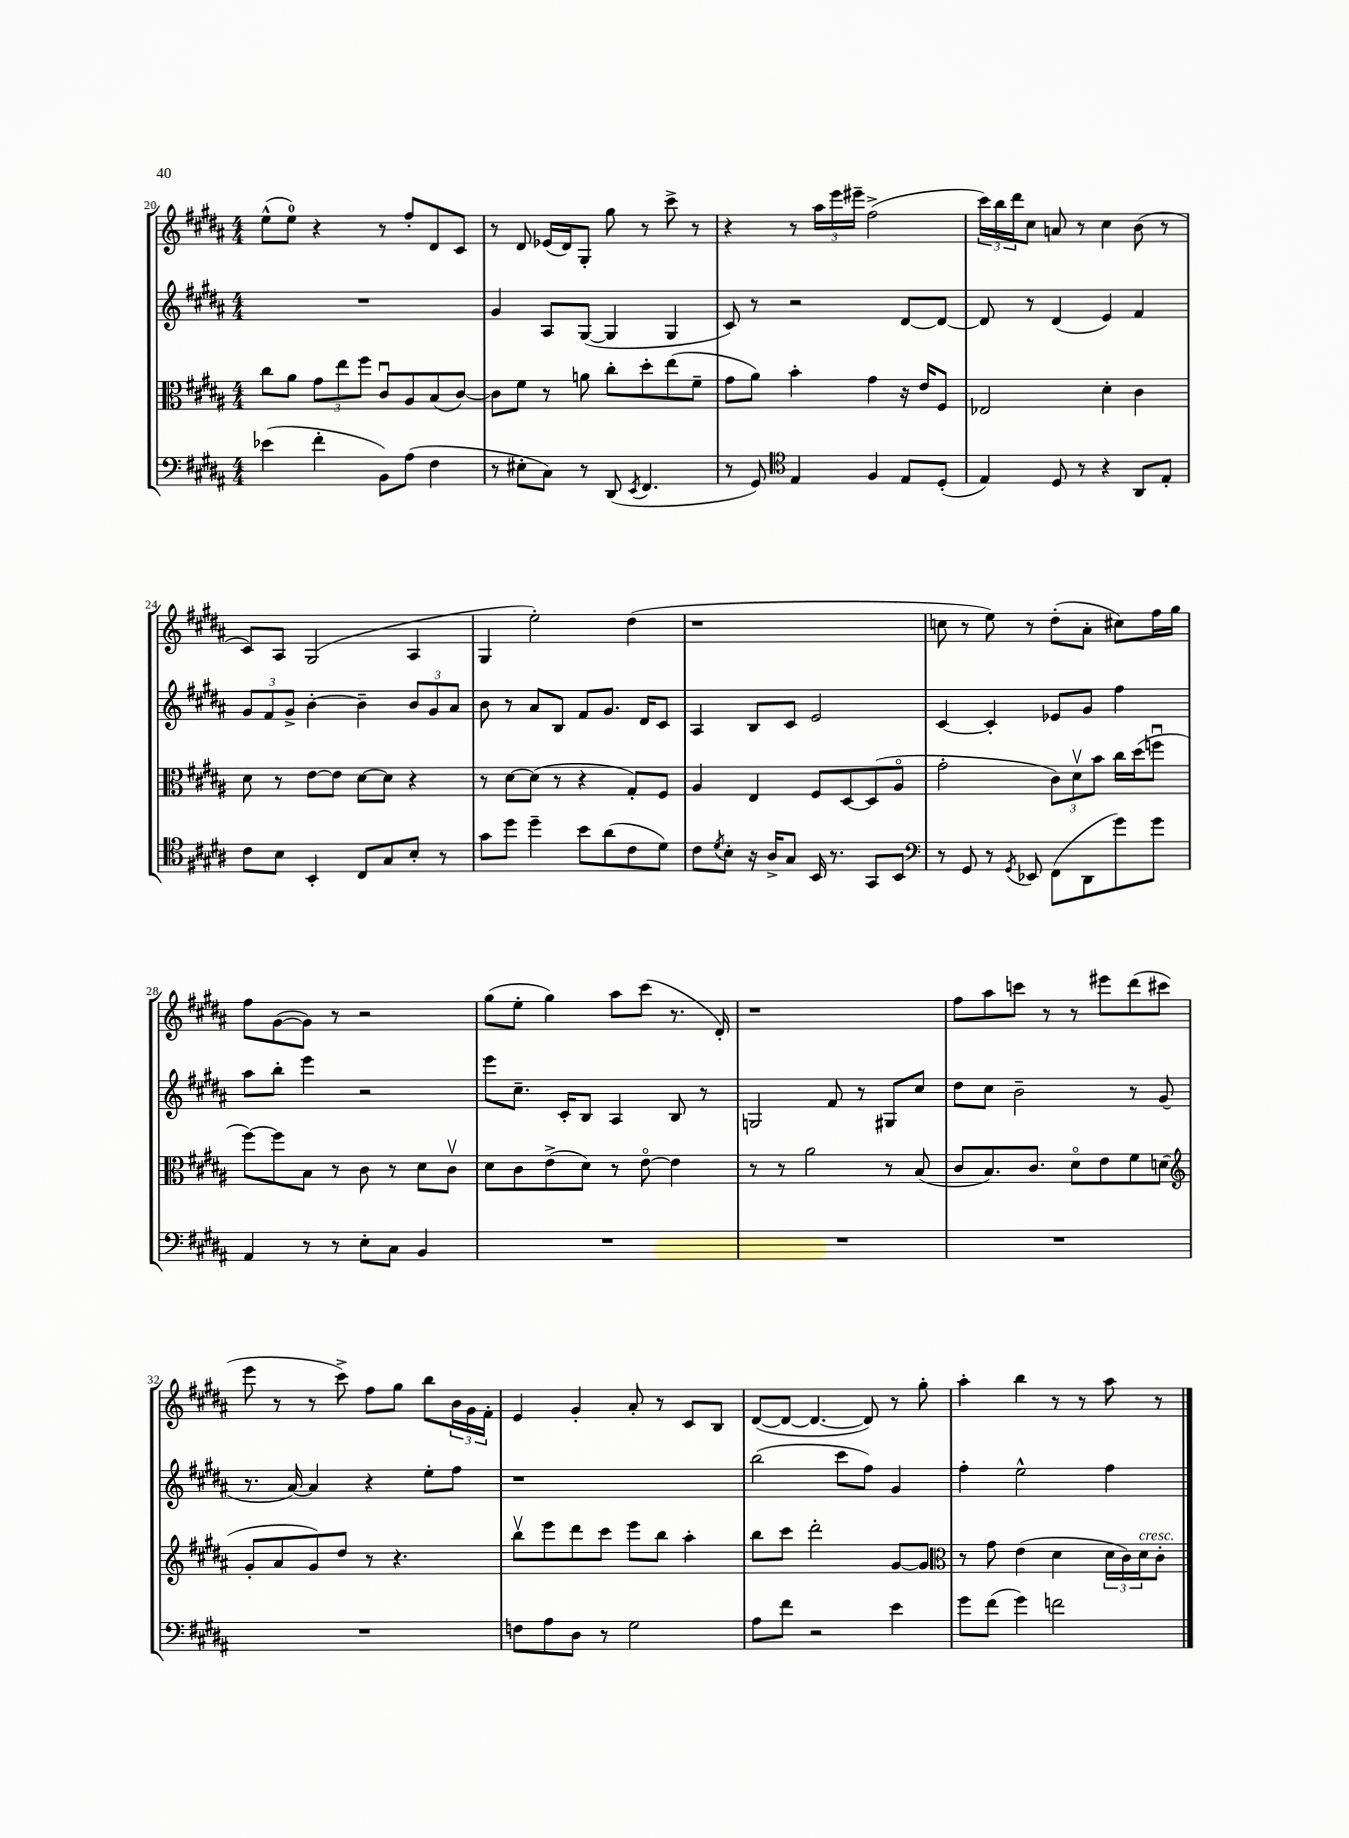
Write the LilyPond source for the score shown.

<<
\new StaffGroup <<
\new Staff = "s0" {
    \clef treble \key b \major \numericTimeSignature \time 4/4
    e''8-^( e''8-0) r4 r8 fis''8-. dis'8 cis'8 |
    r8 dis'8 ees'16( dis'16) gis8-. gis''8 r8 cis'''8-> r8 |
    r4 r8 \tuplet 3/2 { ais''16 e'''16 eis'''16-- } fis''2->( |
    \tuplet 3/2 { cis'''16) b''16 dis'''16 } cis''8 a'8 r8 cis''4 b'8( r8 |
    cis'8) ais8 gis2( ais4 |
    gis4 e''2-.) dis''4( |
    r1 |
    c''8 r8 e''8) r8 dis''8-.( ais'8-. cis''8) fis''16 gis''16 |
    fis''8 gis'8~( gis'8) r8 r2 |
    gis''8( e''8-. gis''4) ais''8 cis'''8( r8. dis'16-.) |
    r1 |
    fis''8 ais''8 c'''8 r8 r8 eis'''8 dis'''8( cis'''8 |
    e'''8 r8 r8 cis'''8->) fis''8 gis''8 b''8 \tuplet 3/2 { b'16 gis'16 fis'16-. } |
    e'4 gis'4-. ais'8-. r8 cis'8 b8 |
    dis'8~( dis'8~ dis'4.~ dis'8) r8 gis''8-. |
    ais''4-. b''4 r8 r8 ais''8 r8 \bar "|." |
}
\new Staff = "s1" {
    \clef treble \key b \major \numericTimeSignature \time 4/4
    R1 |
    gis'4 ais8 gis8~( gis4 gis4 |
    cis'8) r8 r2 dis'8~ dis'8~ |
    dis'8 r8 dis'4( e'4) fis'4 |
    \tuplet 3/2 { gis'8 fis'8 gis'8-> } b'4~-. b'4-- \tuplet 3/2 { b'8 gis'8 ais'8 } |
    b'8 r8 ais'8 b8 fis'8 gis'8. dis'16 cis'8 |
    ais4 b8 cis'8 e'2 |
    cis'4~ cis'4-. ees'8 gis'8 fis''4 |
    ais''8 b''8-. e'''4 r2 |
    e'''8 cis''8.-- cis'16-. b8 ais4 b8 r8 |
    g2 fis'8 r8 gis8 cis''8 |
    dis''8 cis''8 b'2-- r8 gis'8( |
    r8. ais'16~) ais'4 r4 e''8-. fis''8 |
    r1 |
    b''2( cis'''8 fis''8) gis'4 |
    fis''4-. e''2-^ fis''4 \bar "|." |
}
\new Staff = "s2" {
    \clef alto \key b \major \numericTimeSignature \time 4/4
    cis''8 ais'8 \tuplet 3/2 { gis'8 e''8 fis''8 } cis'8\downbow ais8 b8( cis'8~) |
    cis'8 fis'8 r8 a'8 cis''8-. dis''8-. e''8( fis'8-- |
    gis'8 ais'8) b'4-. gis'4 r16 e'16 fis8 |
    ees2 dis'4-. cis'4 |
    dis'8 r8 e'8~ e'8 dis'8~ dis'8 r4 |
    r8 dis'8~ dis'8( r8 r4 gis8-.) fis8 |
    ais4 e4 fis8 dis8~ dis8( ais8\flageolet |
    gis'2-. \tuplet 3/2 { cis'8) dis'8\upbow b'8 } cis''16 dis''16( f''8\downbow |
    fis''8~) fis''8 b8 r8 cis'8 r8 dis'8 cis'8\upbow |
    dis'8 cis'8 e'8->( dis'8) r8 e'8~\flageolet e'4 |
    r8 r8 ais'2 r8 b8( |
    cis'8 b8.) cis'8. dis'8\flageolet e'8 fis'8 d'8( |
    \clef treble gis'8-. ais'8 gis'8) dis''8 r8 r4. |
    b''8\upbow e'''8 dis'''8 cis'''8 e'''8 b''8 ais''4-. |
    b''8 cis'''8 dis'''2-. gis'8~ gis'8 |
    \clef alto r8 gis'8 e'4( dis'4 \tuplet 3/2 { dis'16 cis'16) dis'16^\markup { \italic "cresc." } } cis'8-. \bar "|." |
}
\new Staff = "s3" {
    \clef bass \key b \major \numericTimeSignature \time 4/4
    ees'4( fis'4-. b,8) ais8( fis4 |
    r8 eis8-. cis8) r8 dis,8( \acciaccatura { e,8 } fis,4. |
    r8 gis,8) \clef tenor e4 fis4 e8 dis8-.( |
    e4) dis8 r8 r4 ais,8 e8-. |
    cis'8 b8 b,4-. cis8 gis8 b8-. r8 |
    gis'8 dis''8 dis''4-- b'8 ais'8( cis'8 dis'8) |
    cis'8 \acciaccatura { dis'8 } b8-. r16 ais16-> gis8 b,16 r8. gis,8 b,8 |
    \clef bass r8 gis,8 r8 \acciaccatura { gis,8 } ees,8 fis,8( dis,8 gis'8) gis'8 |
    ais,4 r8 r8 e8-. cis8 b,4 |
    R1 |
    R1 |
    R1 |
    R1 |
    f8 ais8 dis8 r8 gis2 |
    ais8 fis'8 r2 e'4 |
    gis'8 fis'8( gis'4) f'2 \bar "|." |
}
>>
>>
\layout { \context { \Score currentBarNumber = #20 } }
